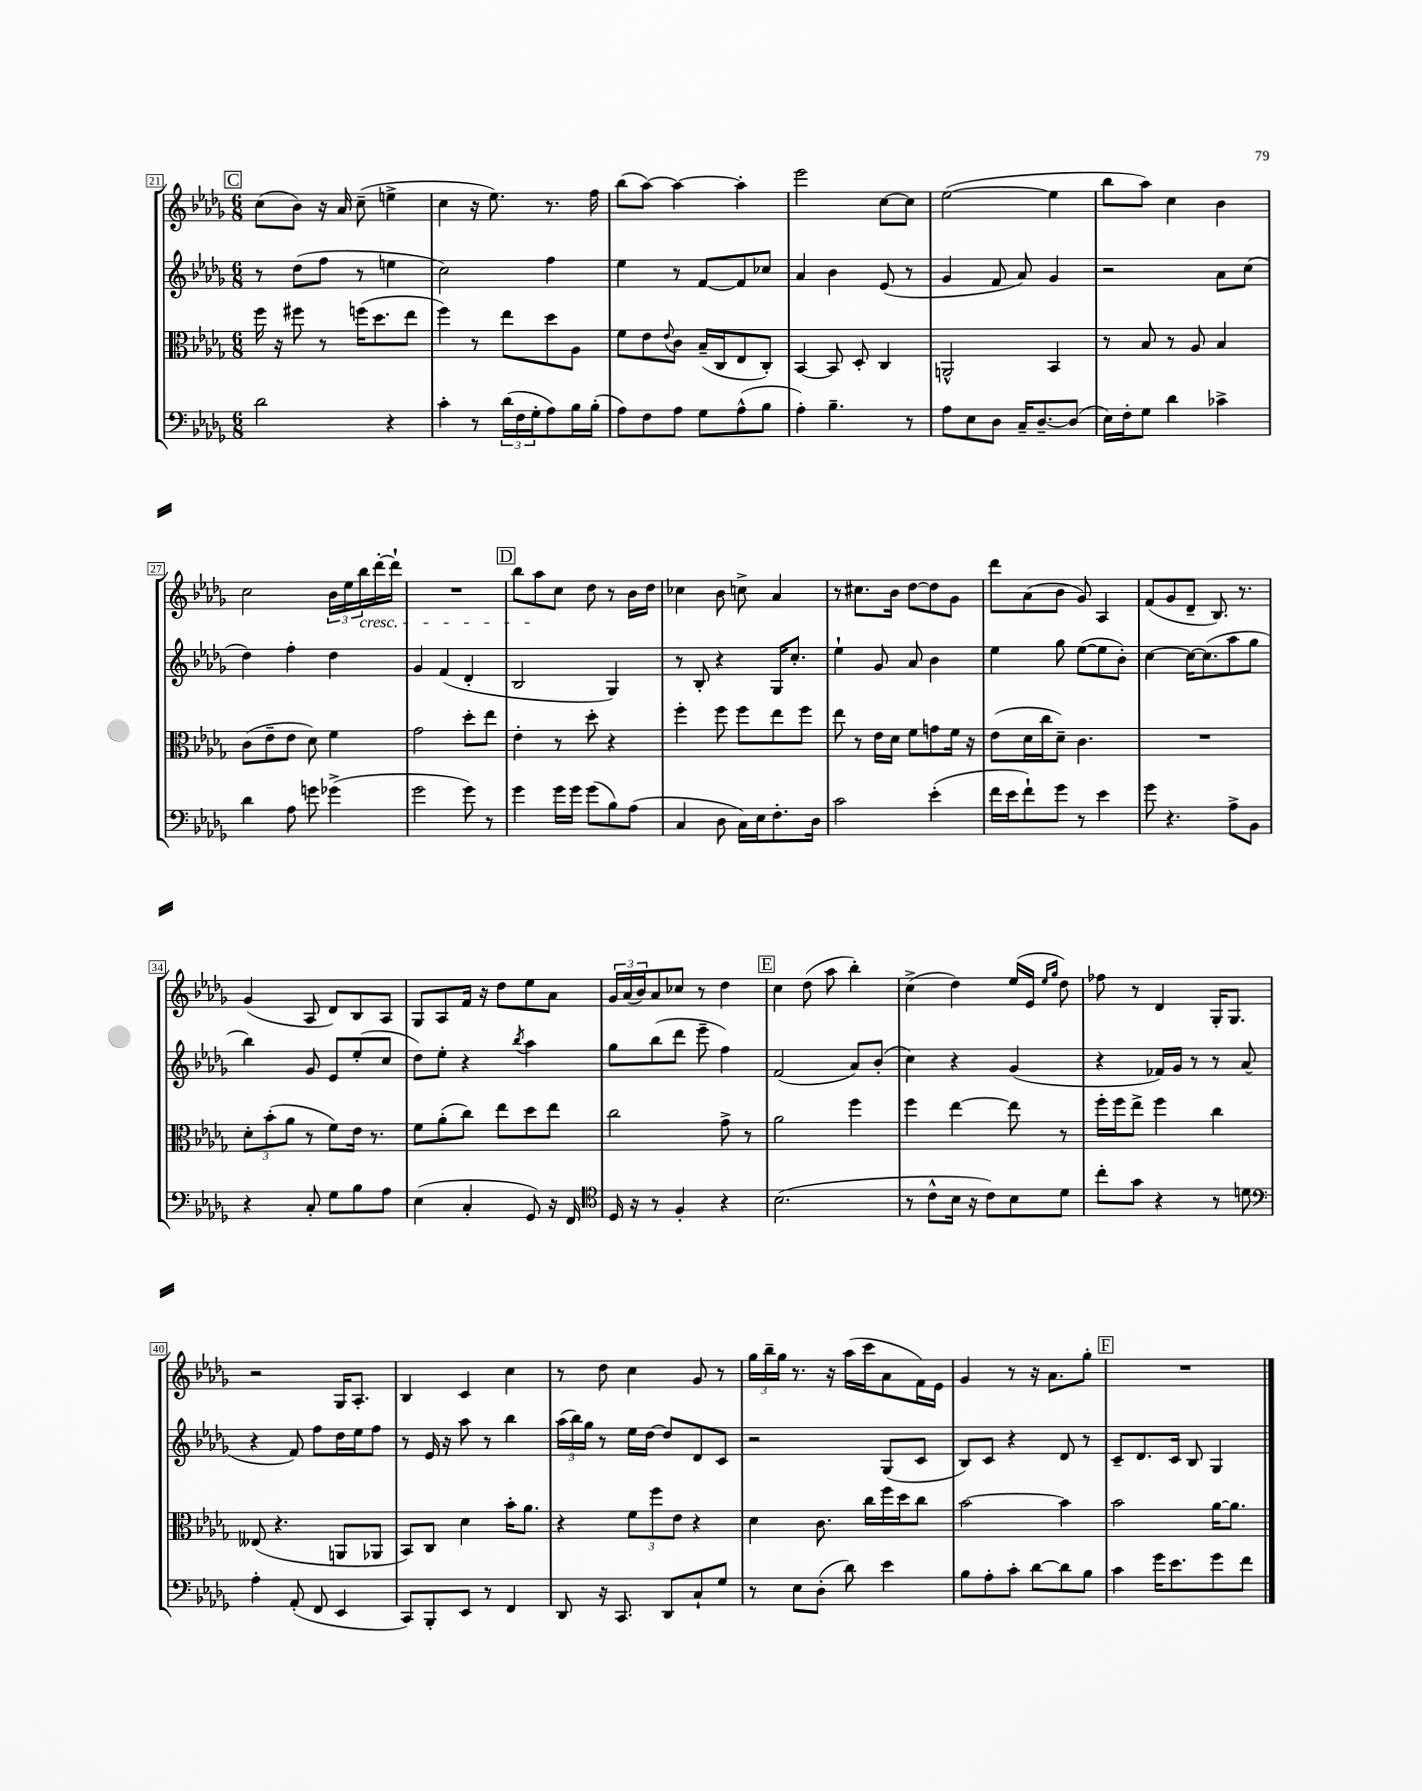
<<
\new StaffGroup <<
\new Staff = "s0" {
    \clef treble \key des \major \numericTimeSignature \time 6/8
    \mark \markup { \box "C" } c''8( bes'8) r16 aes'16 c''8--( e''4-> |
    c''4 r16 ees''8.) r8. f''16 |
    bes''8( aes''8~) aes''4~ aes''4-. |
    ees'''2 c''8~ c''8 |
    ees''2~( ees''4 |
    bes''8 aes''8) c''4 bes'4 |
    c''2 \tuplet 3/2 { bes'16 ees''16 bes''16\cresc } des'''16~-. des'''16-! |
    R2. |
    \mark \markup { \box "D" } bes''8 aes''8\! c''8 des''8 r8 bes'16 des''16 |
    ces''4 bes'8 c''8-> aes'4 |
    r8 cis''8. bes'16 des''8~ des''8 ges'8 |
    des'''8 aes'8( bes'8 ges'8) aes4 |
    f'8( ges'8 des'8-- bes8.) r8. |
    ges'4( aes8 des'8) bes8 aes8 |
    ges8 aes8 f'16 r16 des''8 ees''8 aes'8 |
    \tuplet 3/2 { ges'16 aes'16( bes'16) } aes'8 ces''8 r8 des''4 |
    \mark \markup { \box "E" } c''4 des''8( aes''8 bes''4-.) |
    c''4->( des''4) ees''16( ees'16 \grace { ees''16 ges''16 } des''8) |
    fes''8 r8 des'4 ges16-. ges8. |
    r2 ges16 aes8.-. |
    bes4 c'4 c''4 |
    r8 des''8 c''4 ges'8 r8 |
    \tuplet 3/2 { ges''16 bes''16-- ges''16 } r8. r16 aes''16( c'''16 aes'8 f'16) ees'16 |
    ges'4 r8 r16 aes'8. ges''8-. |
    \mark \markup { \box "F" } R2. \bar "|." |
}
\new Staff = "s1" {
    \clef treble \key des \major \numericTimeSignature \time 6/8
    \mark \markup { \box "C" } r8 des''8( f''8 r8 e''4 |
    c''2) f''4 |
    ees''4 r8 f'8~ f'8 ces''8 |
    aes'4 bes'4 ees'8( r8 |
    ges'4 f'8 aes'8) ges'4 |
    r2 aes'8 c''8( |
    des''4) f''4-. des''4 |
    ges'4 f'4( des'4-. |
    \mark \markup { \box "D" } bes2 ges4) |
    r8 bes8-. r4 ges16 c''8.-. |
    ees''4-! ges'8 aes'8 bes'4 |
    ees''4 ges''8 ees''8~( ees''8 bes'8-.) |
    c''4~ c''16~ c''8.( aes''8 ges''8 |
    bes''4) ges'8 ees'8 ees''8-.( c''8 |
    des''8) ees''8-. r4 \acciaccatura { bes''8 } aes''4 |
    ges''8 bes''8( des'''8 ees'''8-- f''4) |
    \mark \markup { \box "E" } f'2( aes'8) bes'8-.( |
    c''4) r4 ges'4( |
    r4 fes'16) ges'16 r8 r8 aes'8( |
    r4 f'8) f''8 des''16 ees''16 f''8 |
    r8 ees'16 r16 aes''8 r8 bes''4 |
    \tuplet 3/2 { aes''16( bes''16) ges''16 } r8 ees''16 des''16~ des''8 des'8 c'8 |
    r2 ges8( c'8 |
    bes8) c'8 r4 des'8 r8 |
    \mark \markup { \box "F" } c'8-- des'8. c'16 bes8 ges4 \bar "|." |
}
\new Staff = "s2" {
    \clef alto \key des \major \numericTimeSignature \time 6/8
    \mark \markup { \box "C" } f''16 r16 fis''8 r8 f''16( des''8. ees''8 |
    f''4) r8 ees''8 des''8 aes8 |
    f'8 ees'8 \appoggiatura { ees'8 } c'8 bes16--( c16 ees8 c8-.) |
    bes,4~ bes,8 des8-. c4 |
    a,2-^ bes,4 |
    r8 bes8 r8 aes8 bes4 |
    c'8( ees'8-- ees'8 des'8) f'4 |
    ges'2 des''8-. ees''8 |
    \mark \markup { \box "D" } ees'4-. r8 des''8-. r4 |
    f''4-. f''8 f''8 ees''8 f''8 |
    ees''8 r8 ees'16 des'16 f'8 g'8 f'16 r16 |
    ees'8( des'16 c''16 des'8--) c'4. |
    R2. |
    \tuplet 3/2 { des'8-. bes'8-.( aes'8 } r8 f'8) ees'16 r8. |
    f'8 aes'8-.( c''8) ees''8 des''8 ees''8 |
    c''2 ges'8-> r8 |
    \mark \markup { \box "E" } aes'2 f''4 |
    f''4 ees''4~ ees''8 r8 |
    f''16-. f''16 ees''8-> f''4 c''4 |
    eeses8( r4. a,8 aes,8 |
    bes,8) c8 des'4 bes'16-. aes'8. |
    r4 \tuplet 3/2 { f'8 f''8 ees'8 } r4 |
    des'4 c'8. c''16 f''16 des''16 c''8 |
    bes'2~ bes'4 |
    \mark \markup { \box "F" } bes'2 aes'16~ aes'8. \bar "|." |
}
\new Staff = "s3" {
    \clef bass \key des \major \numericTimeSignature \time 6/8
    \mark \markup { \box "C" } des'2 r4 |
    c'4-. r8 \tuplet 3/2 { des'16( f16 ges16-. } aes8) bes16 bes16-.( |
    aes8) f8 aes8 ges8 aes8-^( bes8 |
    aes4-.) bes4.-- r8 |
    aes8 ees8 des8 c16-- des8.~-- des8( |
    ees16) f16-. ges8 des'4 ces'4-> |
    des'4 aes8 g'8 ges'4->( |
    ges'2 ges'8) r8 |
    \mark \markup { \box "D" } ges'4 ges'16 ges'16 ges'8( bes8) aes8( |
    c4 des8 c16) ees16 f8.-. des16 |
    c'2 ees'4-.( |
    f'16 ees'16 f'8-!) ges'8 r8 ees'4 |
    ges'8 r4. aes8-> bes,8 |
    r4 c8-. ges8 bes8 aes8 |
    ees4( c4-. ges,8) r16 f,16 |
    \clef tenor des16 r16 r8 f4-. r4 |
    \mark \markup { \box "E" } bes2.( |
    r8 c'8-^ bes16 r16 c'8) bes8 des'8 |
    c''8-. ges'8 r4 r8 d'8 |
    \clef bass aes4-. aes,8-.( f,8 ees,4 |
    c,8) bes,,8-. ees,8 r8 f,4 |
    des,8 r16 c,8. des,8 c8-! ges8 |
    r8 ees8 des8-.( des'8) ees'4 |
    bes8 aes8-. c'8-. des'8~ des'8 bes8 |
    \mark \markup { \box "F" } c'4 ges'16 ees'8. ges'8 f'8 \bar "|." |
}
>>
>>
\layout { \context { \Score currentBarNumber = #21 \override BarNumber.stencil = #(make-stencil-boxer 0.1 0.3 ly:text-interface::print) } }
